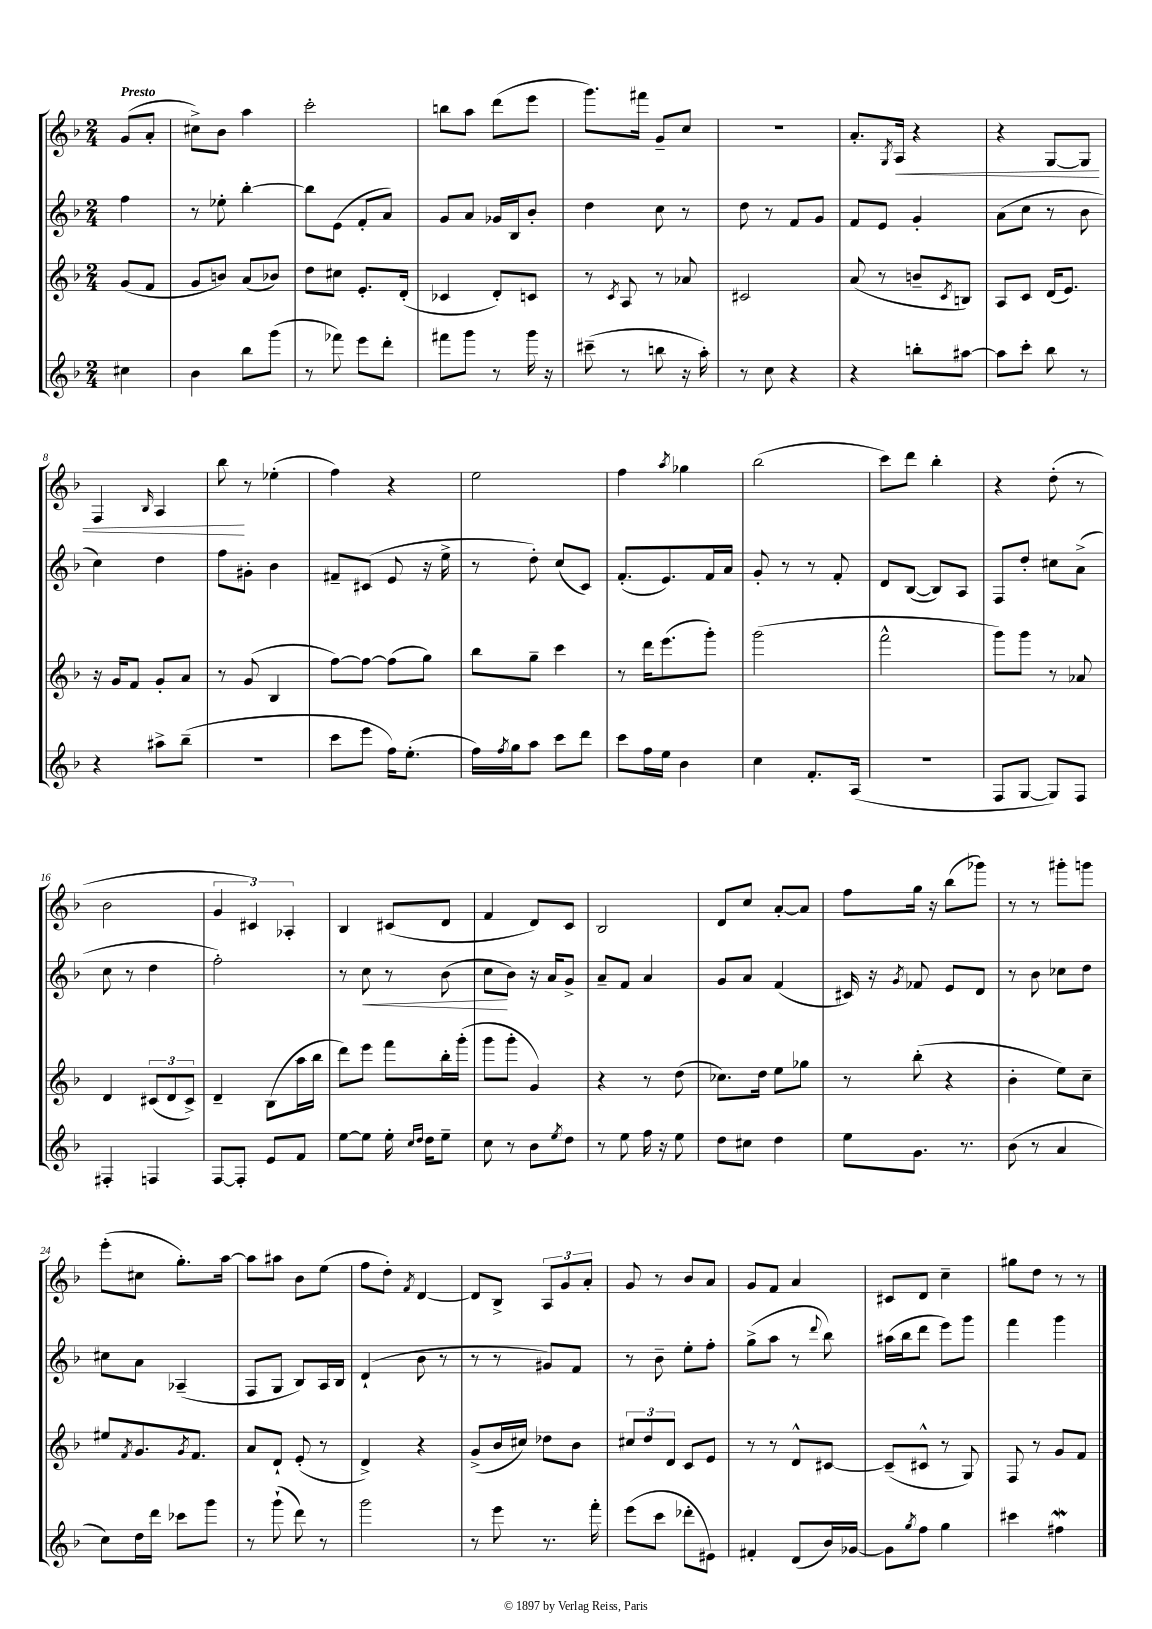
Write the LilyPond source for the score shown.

<<
\new StaffGroup <<
\new Staff = "s0" {
    \clef treble \key f \major \numericTimeSignature \time 2/4 \partial 4 \tempo "Presto"
    g'8( a'8-. |
    cis''8->) bes'8 a''4 |
    c'''2-. |
    b''8 a''8 d'''8( e'''8 |
    g'''8.) fis'''16 g'8-- c''8 |
    r2 |
    a'8.-. \acciaccatura { g8 } a16\< r4 |
    r4 g8~ g8 |
    f4 \grace { bes16 } a4 |
    bes''8\! r8 ees''4-.( |
    f''4) r4 |
    e''2 |
    f''4 \acciaccatura { a''8 } ges''4 |
    bes''2( |
    c'''8) d'''8 bes''4-. |
    r4 d''8-.( r8 |
    bes'2 |
    \tuplet 3/2 { g'4 cis'4) aes4-. } |
    bes4 cis'8( d'8 |
    f'4 d'8) c'8 |
    bes2 |
    d'8 c''8 a'8~-. a'8 |
    f''8 g''16 r16 bes''8( ges'''8) |
    r8 r8 gis'''8-. g'''8 |
    e'''8-.( cis''8 g''8.-.) a''16~ |
    a''8 ais''8 bes'8 e''8( |
    f''8 d''8-.) \acciaccatura { f'8 } d'4~ |
    d'8 bes8-> \tuplet 3/2 { a8 g'8 a'8-. } |
    g'8 r8 bes'8 a'8 |
    g'8 f'8 a'4 |
    cis'8 d'8 c''4-- |
    gis''8 d''8 r8 r8 \bar "|." |
}
\new Staff = "s1" {
    \clef treble \key f \major \numericTimeSignature \time 2/4 \partial 4
    f''4 |
    r8 ees''8-. bes''4~-. |
    bes''8 e'8( f'8-. a'8) |
    g'8 a'8 ges'16 bes16 bes'8-. |
    d''4 c''8 r8 |
    d''8 r8 f'8 g'8 |
    f'8 e'8 g'4-. |
    a'8( c''8 r8 bes'8 |
    c''4) d''4 |
    f''8 gis'8-. bes'4 |
    fis'8-- cis'8( e'8 r16 e''16-> |
    r8 d''8-.) c''8( c'8) |
    f'8.-.( e'8.) f'16 a'16 |
    g'8-. r8 r8 f'8-. |
    d'8 bes8~( bes8) a8 |
    f8 d''8-. cis''8 a'8->( |
    c''8 r8 d''4 |
    f''2-.) |
    r8 c''8\< r8 bes'8( |
    c''8\! bes'8) r16 a'16 g'8-> |
    a'8-- f'8 a'4 |
    g'8 a'8 f'4( |
    cis'16) r16 \acciaccatura { g'8 } fes'8 e'8 d'8 |
    r8 bes'8 ces''8 d''8 |
    cis''8 a'8 aes4--( |
    f8 g8 bes8) a16 bes16 |
    d'4-!( bes'8 r8 |
    r8 r8 gis'8) f'8 |
    r8 bes'8-- e''8-. f''8-. |
    g''8->( a''8 r8 \appoggiatura { d'''8 } bes''8) |
    ais''16( bes''16 d'''8 e'''8) g'''8 |
    f'''4 g'''4 \bar "|." |
}
\new Staff = "s2" {
    \clef treble \key f \major \numericTimeSignature \time 2/4 \partial 4
    g'8( f'8 |
    g'8 b'8) a'8( bes'8) |
    d''8 cis''8 e'8.-. d'16-.( |
    ces'4 d'8-.) c'8 |
    r8 \acciaccatura { c'8 } a8 r8 aes'8 |
    cis'2 |
    a'8( r8 b'8-- \acciaccatura { c'8 } b8) |
    a8 c'8 d'16( e'8.) |
    r16 g'16 f'8 g'8-. a'8 |
    r8 g'8( bes4 |
    f''8~) f''8~ f''8( g''8) |
    bes''8 g''8-- c'''4 |
    r8 d'''16 e'''8.( g'''8-.) |
    g'''2( |
    f'''2-^ |
    g'''8) g'''8 r8 aes'8 |
    d'4 \tuplet 3/2 { cis'8( d'8 cis'8->) } |
    d'4-- bes8( a''16 bes''16 |
    d'''8) e'''8 f'''8 bes''16-. g'''16-.( |
    g'''8 g'''8-. g'4) |
    r4 r8 d''8( |
    ces''8.) d''16 e''8 ges''8 |
    r8 bes''8-.( r4 |
    bes'4-. e''8) c''8-- |
    eis''8 \acciaccatura { f'8 } g'8. \acciaccatura { g'8 } f'8. |
    a'8 d'8-! e'8-.( r8 |
    d'4->) r4 |
    g'8->( bes'16 cis''16) des''8 bes'8 |
    \tuplet 3/2 { cis''8 d''8 d'8 } c'8 e'8 |
    r8 r8 d'8-^ cis'8~ |
    cis'8--( cis'8-^ r8 g8) |
    f8 r8 g'8 f'8 \bar "|." |
}
\new Staff = "s3" {
    \clef treble \key f \major \numericTimeSignature \time 2/4 \partial 4
    cis''4 |
    bes'4 bes''8 g'''8( |
    r8 fes'''8) e'''8 d'''8-. |
    fis'''8 g'''8 r8 g'''16 r16 |
    cis'''8--( r8 b''8 r16 a''16-.) |
    r8 c''8 r4 |
    r4 b''8-. ais''8~ |
    ais''8 c'''8-. bes''8 r8 |
    r4 ais''8-> bes''8--( |
    R2 |
    c'''8 e'''8 f''16) e''8.-.( |
    f''16) \acciaccatura { f''8 } g''16 a''8 c'''8 d'''8 |
    c'''8 f''16 e''16 bes'4 |
    c''4 f'8.-. a16( |
    R2 |
    f8 g8~ g8) f8 |
    fis4-. f4 |
    f8~ f8-. e'8 f'8 |
    e''8~ e''8 e''16-. \grace { c''16 d''16 } d''16 e''8-- |
    c''8 r8 bes'8 \acciaccatura { e''8 } d''8 |
    r8 e''8 f''16 r16 e''8 |
    d''8 cis''8 d''4 |
    e''8 g'8. r8. |
    bes'8( r8 a'4 |
    c''8) d''16 d'''16 ces'''8 g'''8 |
    r8 g'''8-!( d'''8) r8 |
    g'''2 |
    r8 e'''8 r8. f'''16-. |
    e'''8( c'''8 des'''8-. eis'8) |
    fis'4-. d'8( bes'16) ges'16~ |
    ges'8 \acciaccatura { g''8 } f''8 g''4 |
    cis'''4 fis''4\mordent \bar "|." |
}
>>
>>
